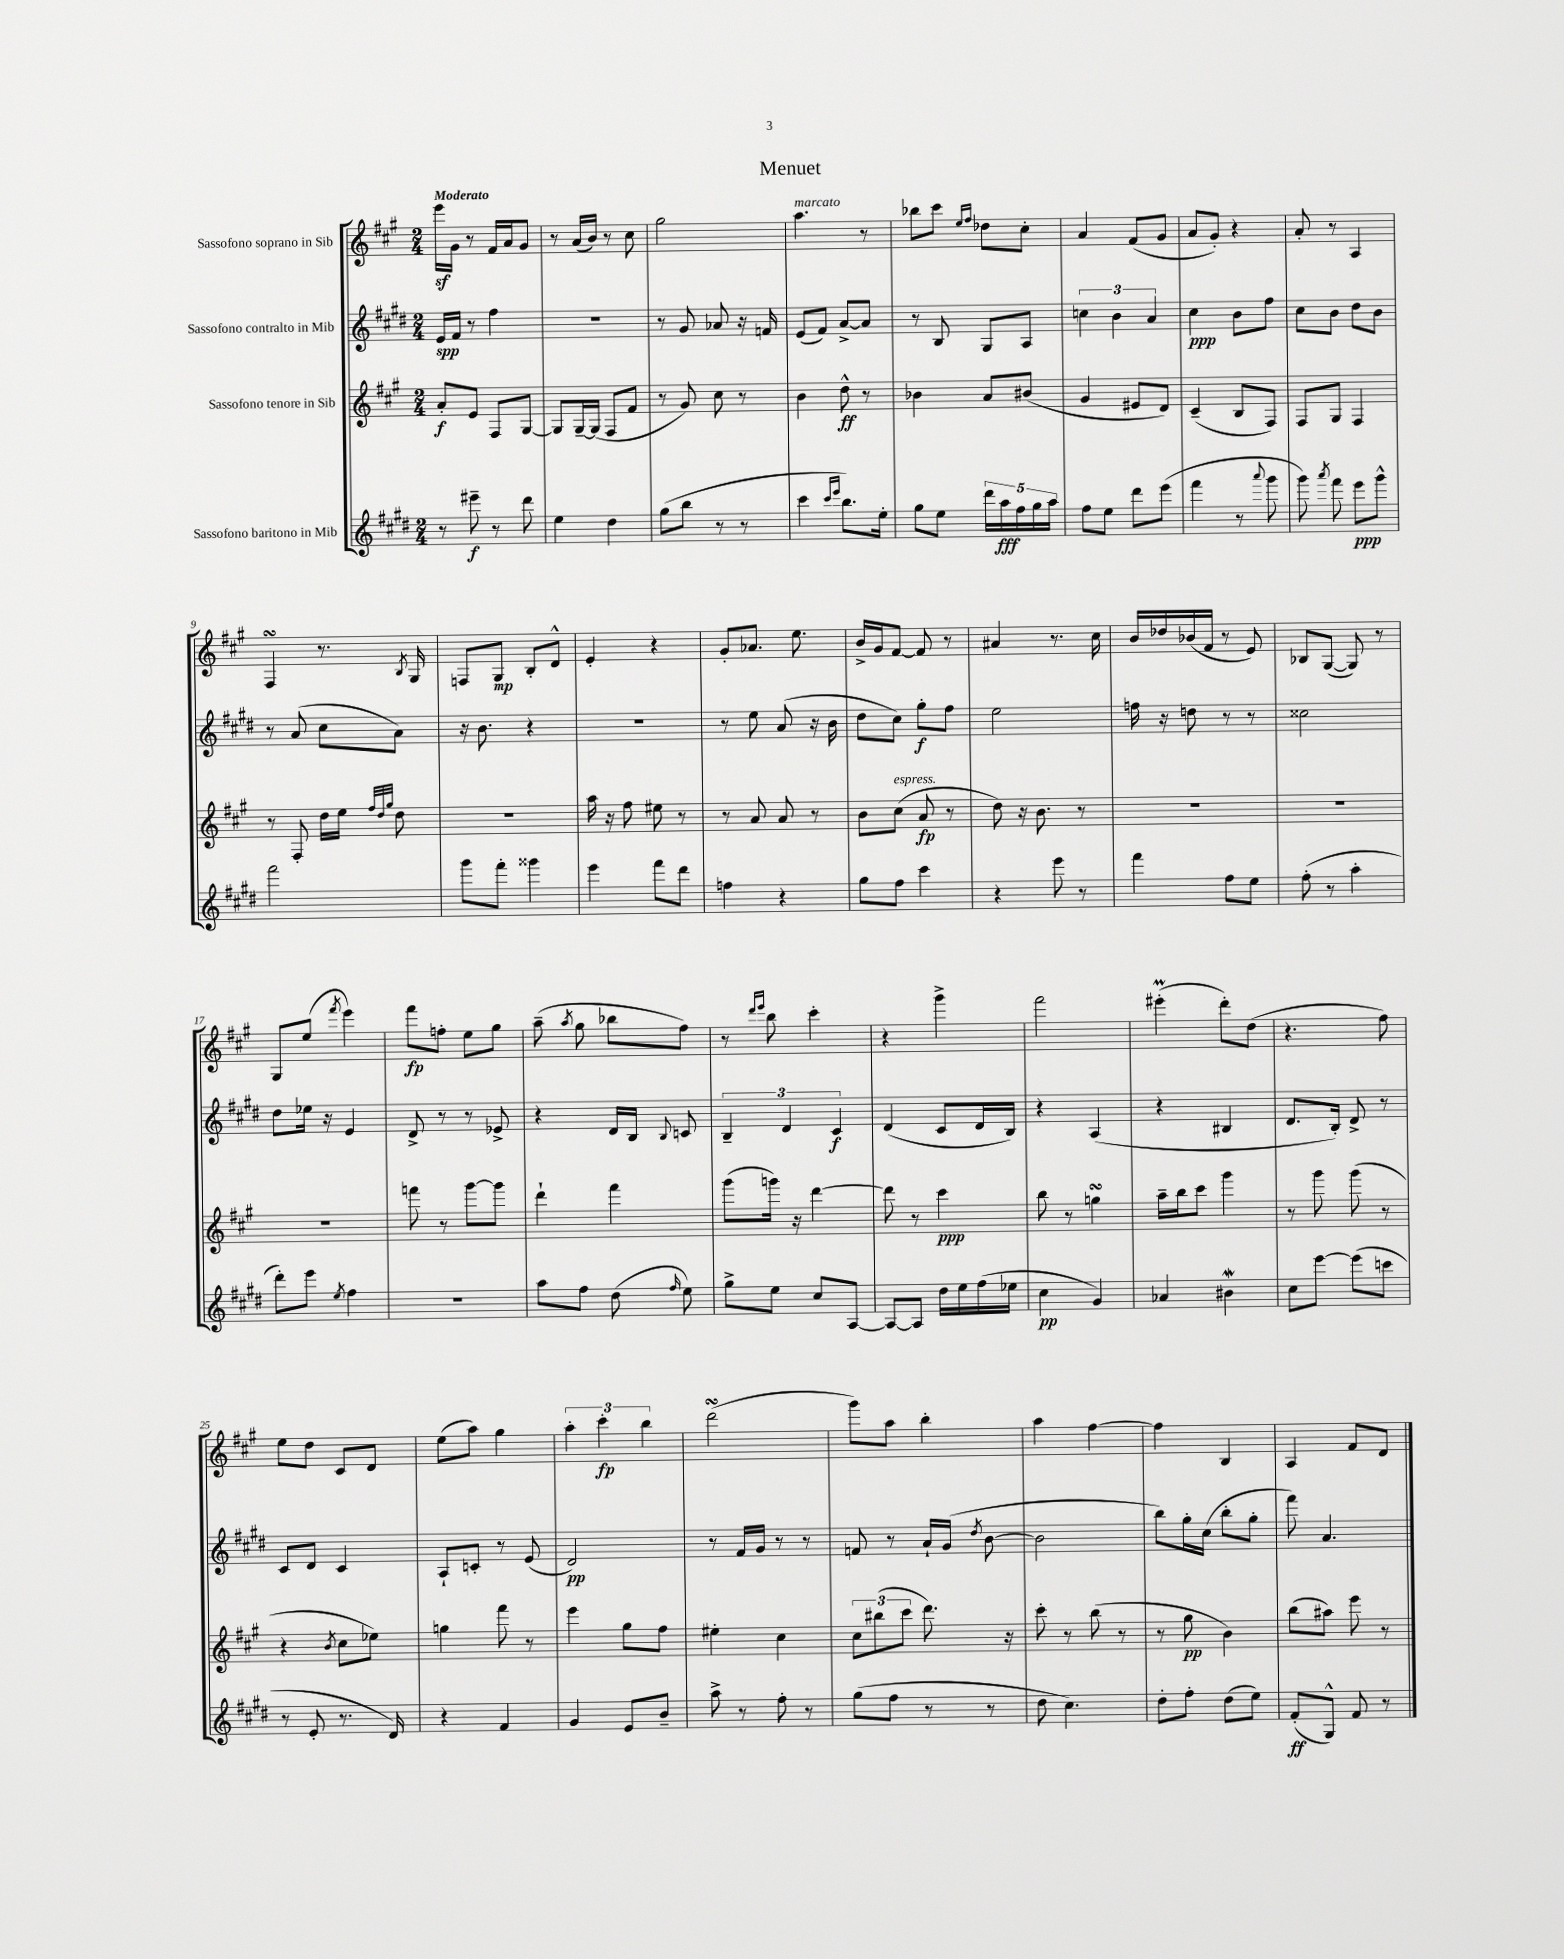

**kern	**dynam	**kern	**dynam	**kern	**dynam	**kern	**dynam
*part4	*part4	*part3	*part3	*part2	*part2	*part1	*part1
*staff4	*staff4	*staff3	*staff3	*staff2	*staff2	*staff1	*staff1
*I"Sassofono baritono in Mib	*	*I"Sassofono tenore in Sib	*	*I"Sassofono contralto in Mib	*	*I"Sassofono soprano in Sib	*
*clefG2	*	*clefG2	*	*clefG2	*	*clefG2	*
*k[f#c#g#d#]	*	*k[f#c#g#]	*	*k[f#c#g#d#]	*	*k[f#c#g#]	*
*M2/4	*	*M2/4	*	*M2/4	*	*M2/4	*
=1	=1	=1	=1	=1	=1	=1	=1
!	!	!	!	!	!	!LO:TX:a:B:t=Moderato	!
8r	.	8a'/L	f	16e/LL	spp	16eeez\LL	.
.	.	.	.	16f#/JJ	.	16g#\JJ	.
8eee#X~\	f	8e/J	.	8r	.	8r	.
8r	.	8F#/L	.	4ff#\	.	16f#/LL	.
.	.	.	.	.	.	16a/J	.
8ddd#\	.	[8G#/J	.	.	.	8g#/J	.
=2	=2	=2	=2	=2	=2	=2	=2
4ee\	.	8G#/L]	.	2r	.	8r	.
.	.	[16G#~/L	.	.	.	(16a/LL	.
.	.	(16G#/JJ]	.	.	.	16b/JJ)	.
4dd#\	.	8F#/L	.	.	.	8r	.
.	.	8f#/J	.	.	.	8cc#\	.
=3	=3	=3	=3	=3	=3	=3	=3
(8gg#\L	.	8r	.	8r	.	2gg#\	.
8bb\J	.	8g#/)	.	8g#/	.	.	.
8r	.	8cc#\	.	8a-X/	.	.	.
8r	.	8r	.	16r	.	.	.
.	.	.	.	16fn/	.	.	.
=4	=4	=4	=4	=4	=4	=4	=4
!	!	!	!	!	!	!LO:TX:a:i:t=marcato	!
4ccc#\	.	4b\	.	(8e/L	.	4.aa\	.
.	.	.	.	8f#/J)	.	.	.
16qqccc#/LL	.	.	.	.	.	.	.
16qqeee/JJ	.	.	.	.	.	.	.
8.bb\L)	.	8dd^^\	ff	[8a^/L	.	.	.
.	.	8r	.	8a/J]	.	8r	.
16ee'\Jk	.	.	.	.	.	.	.
=5	=5	=5	=5	=5	=5	=5	=5
8gg#\L	.	4b-X\	.	8r	.	8bb-X\L	.
8ee\J	.	.	.	8B/	.	8ccc#\J	.
.	.	.	.	.	.	16qqee/LL	.
.	.	.	.	.	.	16qqff#/JJ	.
20ddd#\LL	.	8a/L	.	8G#/L	.	8dd-X\L	.
20aa\	fff	.	.	.	.	.	.
20ff#\	.	.	.	.	.	.	.
.	.	(8b#X/J	.	8A/J	.	8cc#'\J	.
20gg#\	.	.	.	.	.	.	.
20aa\JJ	.	.	.	.	.	.	.
=6	=6	=6	=6	=6	=6	=6	=6
8ff#\L	.	4g#/	.	6ccn\	.	4a/	.
8ee\J	.	.	.	.	.	.	.
.	.	.	.	6b\	.	.	.
8ddd#\L	.	8e#X/L	.	.	.	(8f#/L	.
.	.	.	.	6a/	.	.	.
(8eee\J	.	8d/J)	.	.	.	8g#/J	.
=7	=7	=7	=7	=7	=7	=7	=7
4fff#\	.	(4c#~/	.	4cc#\	ppp	8a/L	.
.	.	.	.	.	.	8g#'/J)	.
8r	.	8B/L	.	8b\L	.	4r	.
8qqaaa/	.	.	.	.	.	.	.
8ggg#\	.	8F#/J)	.	8ff#\J	.	.	.
=8	=8	=8	=8	=8	=8	=8	=8
8ggg#\)	.	8F#/L	.	8cc#\L	.	8a'/	.
8qaaa/	.	.	.	.	.	.	.
8fff#\	.	8G#/J	.	8b\J	.	8r	.
8eee\L	ppp	4F#/	.	8dd#\L	.	4A/	.
8ggg#^^\J	.	.	.	8b\J	.	.	.
!!LO:LB:g=z
=9	=9	=9	=9	=9	=9	=9	=9
2fff#\	.	8r	.	8r	.	4F#sSSS/	.
.	.	8F#'/	.	(8a/	.	.	.
.	.	16dd\LL	.	8cc#\L	.	8.r	.
.	.	16ee\JJ	.	.	.	.	.
.	.	32qqff#/LLL	.	.	.	.	.
.	.	32qqdd/	.	.	.	.	.
.	.	32qqgg#/JJJ	.	.	.	.	.
.	.	8dd\	.	8a\J)	.	.	.
.	.	.	.	.	.	8qB/	.
.	.	.	.	.	.	16G#/	.
=10	=10	=10	=10	=10	=10	=10	=10
8ggg#\L	.	2r	.	16r	.	8Fn/L	.
.	.	.	.	8.b\	.	.	.
8fff#'\J	.	.	.	.	.	8G#/J	mp
4ggg##X\	.	.	.	4r	.	8B'/L	.
.	.	.	.	.	.	8d^^/J	.
=11	=11	=11	=11	=11	=11	=11	=11
4eee\	.	16aa\	.	2r	.	4e'/	.
.	.	16r	.	.	.	.	.
.	.	8ff#\	.	.	.	.	.
8fff#\L	.	8ee#X\	.	.	.	4r	.
8ddd#\J	.	8r	.	.	.	.	.
=12	=12	=12	=12	=12	=12	=12	=12
4ffn\	.	8r	.	8r	.	8g#'/L	.
.	.	8a/	.	8ee\	.	8.a-X/J	.
4r	.	8a/	.	(8a/	.	.	.
.	.	.	.	.	.	8.ee\	.
.	.	8r	.	16r	.	.	.
.	.	.	.	16b\	.	.	.
=13	=13	=13	=13	=13	=13	=13	=13
8gg#\L	.	8b\L	.	8dd#\L	.	16b^/LL	.
.	.	.	.	.	.	16g#/J	.
!	!	!LO:TX:a:i:t=espress.	!	!	!	!	!
8ff#\J	.	(8cc#\J	.	8cc#\J)	.	[8f#/J	.
4ccc#\	.	8a/	fp	8gg#'\L	f	8f#/]	.
.	.	8r	.	8ff#\J	.	8r	.
=14	=14	=14	=14	=14	=14	=14	=14
4r	.	8dd\)	.	2ee\	.	4a#X/	.
.	.	16r	.	.	.	.	.
.	.	8.b\	.	.	.	.	.
8eee\	.	.	.	.	.	8.r	.
8r	.	8r	.	.	.	.	.
.	.	.	.	.	.	16cc#\	.
=15	=15	=15	=15	=15	=15	=15	=15
4fff#\	.	2r	.	16ffn\	.	16b/LL	.
.	.	.	.	16r	.	16dd-X/	.
.	.	.	.	8ddn\	.	(16b-X/	.
.	.	.	.	.	.	16f#/JJ	.
8ff#\L	.	.	.	8r	.	8r	.
8ee\J	.	.	.	8r	.	8e/)	.
=16	=16	=16	=16	=16	=16	=16	=16
(8ff#'\	.	2r	.	2cc##X\	.	8B-X/L	.
8r	.	.	.	.	.	([8G#/J	.
4aa'\	.	.	.	.	.	8G#/])	.
.	.	.	.	.	.	8r	.
!!LO:LB:g=z
=17	=17	=17	=17	=17	=17	=17	=17
8ddd#'\L)	.	2r	.	8dd#\L	.	8G#/L	.
8eee\J	.	.	.	16ee-X\Jk	.	(8ee/J	.
.	.	.	.	16r	.	.	.
8qee/	.	.	.	.	.	8qfff#/	.
4ff#\	.	.	.	4e/	.	4eee\)	.
=18	=18	=18	=18	=18	=18	=18	=18
2r	.	8fffn\	.	8d#^/	.	8fff#\L	fp
.	.	8r	.	8r	.	8ffn'\J	.
.	.	[8ggg#\L	.	8r	.	8ee\L	.
.	.	8ggg#\J]	.	8e-X^/	.	8gg#\J	.
=19	=19	=19	=19	=19	=19	=19	=19
8aa\L	.	4ddd`\	.	4r	.	(8aa~\	.
.	.	.	.	.	.	8qaa/	.
8ff#\J	.	.	.	.	.	8gg#\	.
(8dd#\	.	4fff#\	.	16d#/LL	.	8bb-X\L	.
.	.	.	.	16B/JJ	.	.	.
16qqff#/	.	.	.	8qqB/	.	.	.
8ee\)	.	.	.	8cn/	.	8ff#\J)	.
=20	=20	=20	=20	=20	=20	=20	=20
8gg#^\L	.	(8ggg#\L	.	6B~/	.	8r	.
.	.	.	.	.	.	16qqddd/LL	.
.	.	.	.	.	.	16qqeee/JJ	.
8ee\J	.	16gggn\Jk)	.	.	.	8bb\	.
.	.	.	.	6d#/	.	.	.
.	.	16r	.	.	.	.	.
8cc#/L	.	[4ddd\	.	.	.	4ccc#'\	.
.	.	.	.	6c#/	f	.	.
[8A/J	.	.	.	.	.	.	.
=21	=21	=21	=21	=21	=21	=21	=21
8A/L_	.	8ddd\]	.	(4d#/	.	4r	.
8A/J]	.	8r	.	.	.	.	.
16dd#\LL	.	4ccc#\	ppp	8c#/L	.	4ggg#^\	.
16ee\	.	.	.	.	.	.	.
(16ff#\	.	.	.	16d#/L	.	.	.
16ee-X\JJ	.	.	.	16B/JJ)	.	.	.
=22	=22	=22	=22	=22	=22	=22	=22
4cc#\	pp	8bb\	.	4r	.	2fff#\	.
.	.	8r	.	.	.	.	.
4g#/)	.	4ggnsSSs\	.	(4A/	.	.	.
=23	=23	=23	=23	=23	=23	=23	=23
4a-X/	.	16aa~\LL	.	4r	.	(4eee#Xm'\	.
.	.	16bb\J	.	.	.	.	.
.	.	8ccc#\J	.	.	.	.	.
4b#XW\	.	4ggg#\	.	4B#X/	.	8ddd'\L)	.
.	.	.	.	.	.	(8dd\J	.
=24	=24	=24	=24	=24	=24	=24	=24
8cc#\L	.	8r	.	8.d#/L	.	4.r	.
[8eee\J	.	8ggg#\	.	.	.	.	.
.	.	.	.	16B'/Jk)	.	.	.
(8eee\L]	.	(8ggg#\	.	8d#^/	.	.	.
8cccn\J	.	8r	.	8r	.	8ff#\)	.
!!LO:LB:g=z
=25	=25	=25	=25	=25	=25	=25	=25
8r	.	4r	.	8c#/L	.	8ee\L	.
8e'/	.	.	.	8d#/J	.	8dd\J	.
.	.	8qb/	.	.	.	.	.
8.r	.	8cc#\L	.	4c#/	.	8c#/L	.
.	.	8ee-X\J)	.	.	.	8d/J	.
16d#/)	.	.	.	.	.	.	.
=26	=26	=26	=26	=26	=26	=26	=26
4r	.	4ggn\	.	8A`/L	.	(8ee\L	.
.	.	.	.	8cn'/J	.	8aa\J)	.
4f#/	.	8fff#\	.	8r	.	4gg#\	.
.	.	8r	.	(8e/	.	.	.
=27	=27	=27	=27	=27	=27	=27	=27
4g#/	.	4eee\	.	2d#/)	pp	6aa'\	.
.	.	.	.	.	.	6ccc#'\	fp
8e/L	.	8gg#\L	.	.	.	.	.
.	.	.	.	.	.	6bb\	.
8b~/J	.	8ff#\J	.	.	.	.	.
=28	=28	=28	=28	=28	=28	=28	=28
8aa^\	.	4ee#X'\	.	8r	.	(2dddsSSs\	.
8r	.	.	.	16f#/LL	.	.	.
.	.	.	.	16g#/JJ	.	.	.
8ff#'\	.	4cc#\	.	8r	.	.	.
8r	.	.	.	8r	.	.	.
=29	=29	=29	=29	=29	=29	=29	=29
(8gg#\L	.	12cc#\L	.	8fn/	.	8ggg#\L)	.
.	.	(12bb#X\	.	.	.	.	.
8ff#\J	.	.	.	8r	.	8aa\J	.
.	.	12ccc#\J	.	.	.	.	.
8r	.	8.ddd\)	.	16a`/LL	.	4bb'\	.
.	.	.	.	(16g#/JJ	.	.	.
.	.	.	.	8qdd#/	.	.	.
8r	.	.	.	[8b\	.	.	.
.	.	16r	.	.	.	.	.
=30	=30	=30	=30	=30	=30	=30	=30
8dd#\	.	8ccc#'\	.	2b\]	.	4aa\	.
4.cc#\)	.	8r	.	.	.	.	.
.	.	(8bb\	.	.	.	[4ff#\	.
.	.	8r	.	.	.	.	.
=31	=31	=31	=31	=31	=31	=31	=31
8dd#'\L	.	8r	.	8bb\L)	.	4ff#\]	.
8ff#'\J	.	8gg#\	pp	16gg#'\L	.	.	.
.	.	.	.	(16cc#\JJ	.	.	.
(8dd#\L	.	4b\)	.	8bb'\L	.	4B/	.
8ee\J)	.	.	.	8gg#'\J	.	.	.
=32	=32	=32	=32	=32	=32	=32	=32
(8f#'/L	ff	(8bb\L	.	8fff#\)	.	4A/	.
8G#^^/J)	.	8aa#X\J)	.	4.a/	.	.	.
8f#/	.	8eee\	.	.	.	8f#/L	.
8r	.	8r	.	.	.	8d/J	.
==	==	==	==	==	==	==	==
*-	*-	*-	*-	*-	*-	*-	*-
